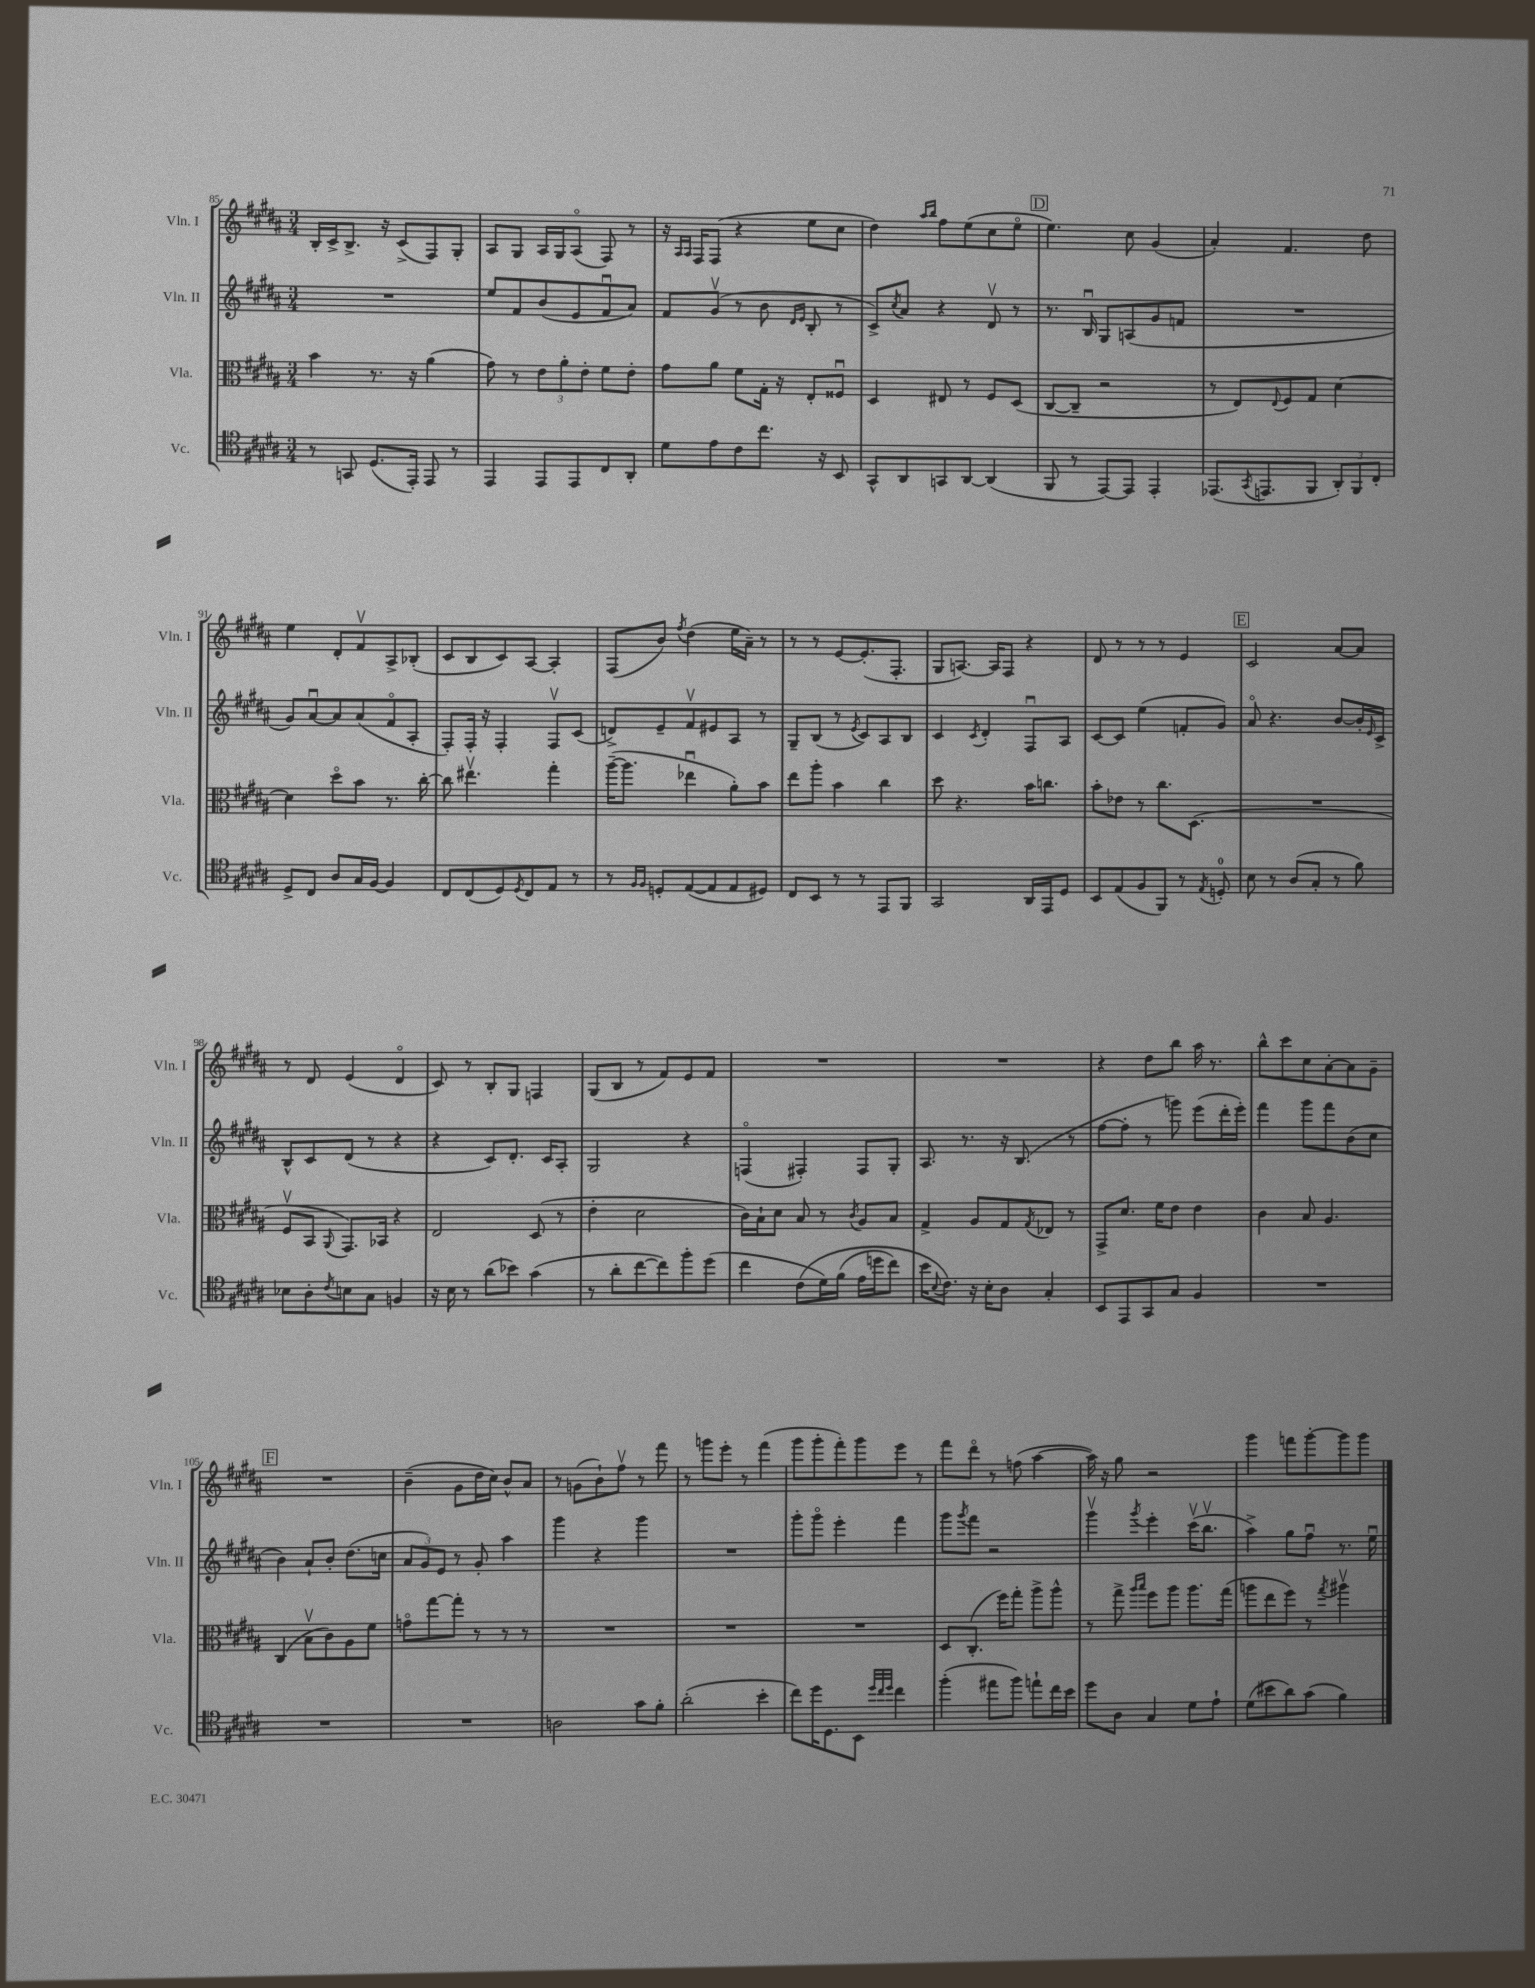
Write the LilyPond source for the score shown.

<<
\new StaffGroup <<
\new Staff = "s0" \with { instrumentName = "Vln. I" shortInstrumentName = "Vln. I" } {
    \clef treble \key b \major \numericTimeSignature \time 3/4
    b16-. cis'16-> b8.-> r16 cis'8->( fis8) gis8-. |
    ais8 gis8 ais16 gis16 ais8\flageolet( fis8) r8 |
    r16 \grace { ais16 ais16 } fis16 fis8( r4 e''8 cis''8 |
    dis''4) \grace { ais''16 b''16 } fis''8 e''8( cis''8 e''8\flageolet |
    \mark \markup { \box "D" } e''4.) cis''8 gis'4( |
    ais'4-.) fis'4. dis''8 |
    e''4 dis'8-. fis'8\upbow ais8-> bes8-.( |
    cis'8 b8 cis'8) ais8~ ais4-. |
    fis8( b'8) \acciaccatura { fis''8 } dis''4( e''16 ais'16--) r8 |
    r8 r8 e'8~ e'8.-.( fis8.-. |
    gis8 a8.~) a16 fis8 r4 |
    dis'8 r8 r8 r8 e'4 |
    \mark \markup { \box "E" } cis'2 ais'8~ ais'8 |
    r8 dis'8 e'4( dis'4\flageolet |
    cis'8) r8 b8-. gis8 f4 |
    gis8( b8 r8 fis'8) e'8 fis'8 |
    R2. |
    R2. |
    r4 dis''8 b''8 ais''16 r8. |
    b''8-^ cis'''8 cis''8 ais'8~-. ais'8 gis'8-- |
    \mark \markup { \box "F" } R2. |
    b'4--( gis'8 dis''16 cis''16) b'8-^ ais'8 |
    r8 g'8( b'8-!) fis''8\upbow r8 fis'''8 |
    r8 g'''8 e'''8-. r8 fis'''4( |
    gis'''8 gis'''8-. fis'''8-.) gis'''8 e'''8 r8 |
    fis'''8 dis'''8\flageolet r8 f''8( ais''4~ |
    ais''16) r16 gis''8 r2 |
    gis'''4 f'''8 gis'''8~-. gis'''8 gis'''8 \bar "|." |
}
\new Staff = "s1" \with { instrumentName = "Vln. II" shortInstrumentName = "Vln. II" } {
    \clef treble \key b \major \numericTimeSignature \time 3/4
    R2. |
    e''8 fis'8 b'8( e'8 fis'8\downbow ais'8) |
    fis'8 gis'8\upbow( r8 b'8 \grace { dis'16 e'16 } b8-. r8 |
    cis'8->) \acciaccatura { cis''8 } ais'8 r4 dis'8\upbow r8 |
    \mark \markup { \box "D" } r8. b16\downbow gis8 a8( gis'8 f'8 |
    R2. |
    gis'8) ais'8~\downbow ais'8 ais'8( fis'8\flageolet ais8-. |
    fis8-.) fis16-. r16 fis4-. fis8\upbow cis'8( |
    d'8->) e'8-- fis'8\upbow eis'8 ais8 r8 |
    gis8-- b8( r8 \acciaccatura { e'8 } cis'8) ais8 b8 |
    cis'4 \acciaccatura { cis'8 } dis'4-. fis8\downbow ais8 |
    cis'8~ cis'8 e''4( f'8-. gis'8) |
    \mark \markup { \box "E" } ais'8\flageolet r4. b'8~ b'16-. \grace { e'16 } cis'16-> |
    b8-^ cis'8 dis'8( r8 r4 |
    r4 cis'8) dis'8.-. cis'16 ais8-. |
    gis2 r4 |
    f4\flageolet( fis4-.) fis8 gis8-. |
    ais8. r8. r16 b8.( r8 |
    fis''8~ fis''8-. r8 g'''8) e'''8( dis'''16-. e'''16-.) |
    fis'''4 gis'''8 fis'''8 b'8( cis''8 |
    \mark \markup { \box "F" } b'4) ais'8-! b'8-. dis''8.( c''16 |
    \tuplet 3/2 { ais'8 gis'8) e'8 } r8 gis'8-. ais''4 |
    gis'''4 r4 gis'''4 |
    R2. |
    gis'''8-. gis'''8\flageolet e'''4-. fis'''4 |
    gis'''8 \acciaccatura { gis'''8 } fis'''8 r2 |
    gis'''4\upbow \acciaccatura { gis'''8 } e'''4-. cis'''16\upbow( b''8.\upbow |
    ais''4->) gis''8 fis''8\downbow r8. e''16\downbow \bar "|." |
}
\new Staff = "s2" \with { instrumentName = "Vla." shortInstrumentName = "Vla." } {
    \clef alto \key b \major \numericTimeSignature \time 3/4
    b'4 r8. r16 ais'4( |
    gis'8) r8 \tuplet 3/2 { e'8 ais'8-. e'8-. } fis'8 e'8-. |
    gis'8 ais'8 fis'8 gis16-. r16 e8-. fisis8\downbow |
    dis4 eis8 r8 fis8 dis8( |
    \mark \markup { \box "D" } cis8~ cis8-- r2 |
    r8 e8) \appoggiatura { e8 } fis8 gis8 dis'4~ |
    dis'4 dis''8\flageolet b'8 r8. cis''16~-. |
    cis''8 eis''4.\upbow gis''4-. |
    ais''16~--( ais''8. ees''4\downbow ais'8-.) b'8 |
    e''8 ais''8-. b'4 cis''4 |
    dis''8 r4. b'16 c''8. |
    b'8-. ees'8 r8 cis''8. dis8.( |
    \mark \markup { \box "E" } R2. |
    fis8\upbow b,8 \appoggiatura { ais,8 } gis,8.) bes,16 r4 |
    e2 dis8( r8 |
    e'4-. dis'2 |
    cis'16) b16-! dis'8 b8 r8 \acciaccatura { cis'8 } ais8 b8 |
    gis4-> ais8 gis8 \acciaccatura { gis8 } ees8 r8 |
    gis,8-> dis'8. fis'16 e'8 e'4 |
    cis'4 b8 ais4. |
    \mark \markup { \box "F" } cis4( b8\upbow cis'8) ais8 fis'8 |
    g'8\flageolet gis''8~ gis''8-. r8 r8 r8 |
    R2. |
    R2. |
    R2. |
    dis8 cis8.-.( fis''16) gis''8-. ais''8-> ais''8-^ |
    r8 gis''8-> \grace { ais''16 b''16 } fis''8 ais''8 ais''8. gis''16( |
    a''8 e''8 fis''8) r8 \acciaccatura { gis''8 } ais''4\upbow \bar "|." |
}
\new Staff = "s3" \with { instrumentName = "Vc." shortInstrumentName = "Vc." } {
    \clef tenor \key b \major \numericTimeSignature \time 3/4
    r8 g,8 dis8.( e,16-.) e,8 r8 |
    e,4 e,8 e,8 cis8 ais,8-. |
    dis'8 e'8 cis'8 cis''8. r16 b,8 |
    gis,8-^ ais,8 g,8 ais,8~ ais,4( |
    \mark \markup { \box "D" } fis,8 r8 e,8~) e,8 e,4-. |
    ees,8.( \acciaccatura { gis,8 } e,8. fis,8 \tuplet 3/2 { ais,8-.) fis,8 cis8-. } |
    dis8-> cis8 ais8 gis16 fis16~ fis4 |
    cis8 cis8( dis8) \acciaccatura { dis8 } cis8 e8 r8 |
    r8 \grace { fis16 fis16 } d8-. e8~( e8 e8 dis8) |
    cis8 b,8 r8 r8 e,8 fis,8 |
    gis,2 ais,16 e,16 dis8 |
    b,8 e8( fis8 fis,8) r8 \acciaccatura { e8 } d8-0-. |
    \mark \markup { \box "E" } b8 r8 ais8( gis8-. r8 fis'8) |
    bes8 ais8-. \acciaccatura { cis'8 } b8 gis8 f4 |
    r16 b16 r8 ais'8( bes'8) gis'4( |
    r8 ais'8-. cis''8~ cis''8) fis''8-. dis''8( |
    cis''4 cis'8\( dis'16) fis'16( e'16 d''16 cis''8) |
    b'16 \appoggiatura { b8 } cis'8.\) r16 b16-. ais8 gis4-. |
    b,8 e,8 gis,8 gis8 fis4 |
    R2. |
    \mark \markup { \box "F" } R2. |
    R2. |
    a2 gis'8 fis'8-. |
    ais'2-.( b'4-. |
    cis''8) dis''16 dis8. b,8 \grace { dis''32 cis''32 dis''32 } cis''4 |
    fis''4-.( eis''8 fis''8) e''8-! cis''16 b'16 |
    dis''8 ais8 gis4 dis'8 e'8-! |
    dis'8( bis'8 ais'8) gis'8( fis'4) \bar "|." |
}
>>
>>
\layout { \context { \Score currentBarNumber = #85 } }
